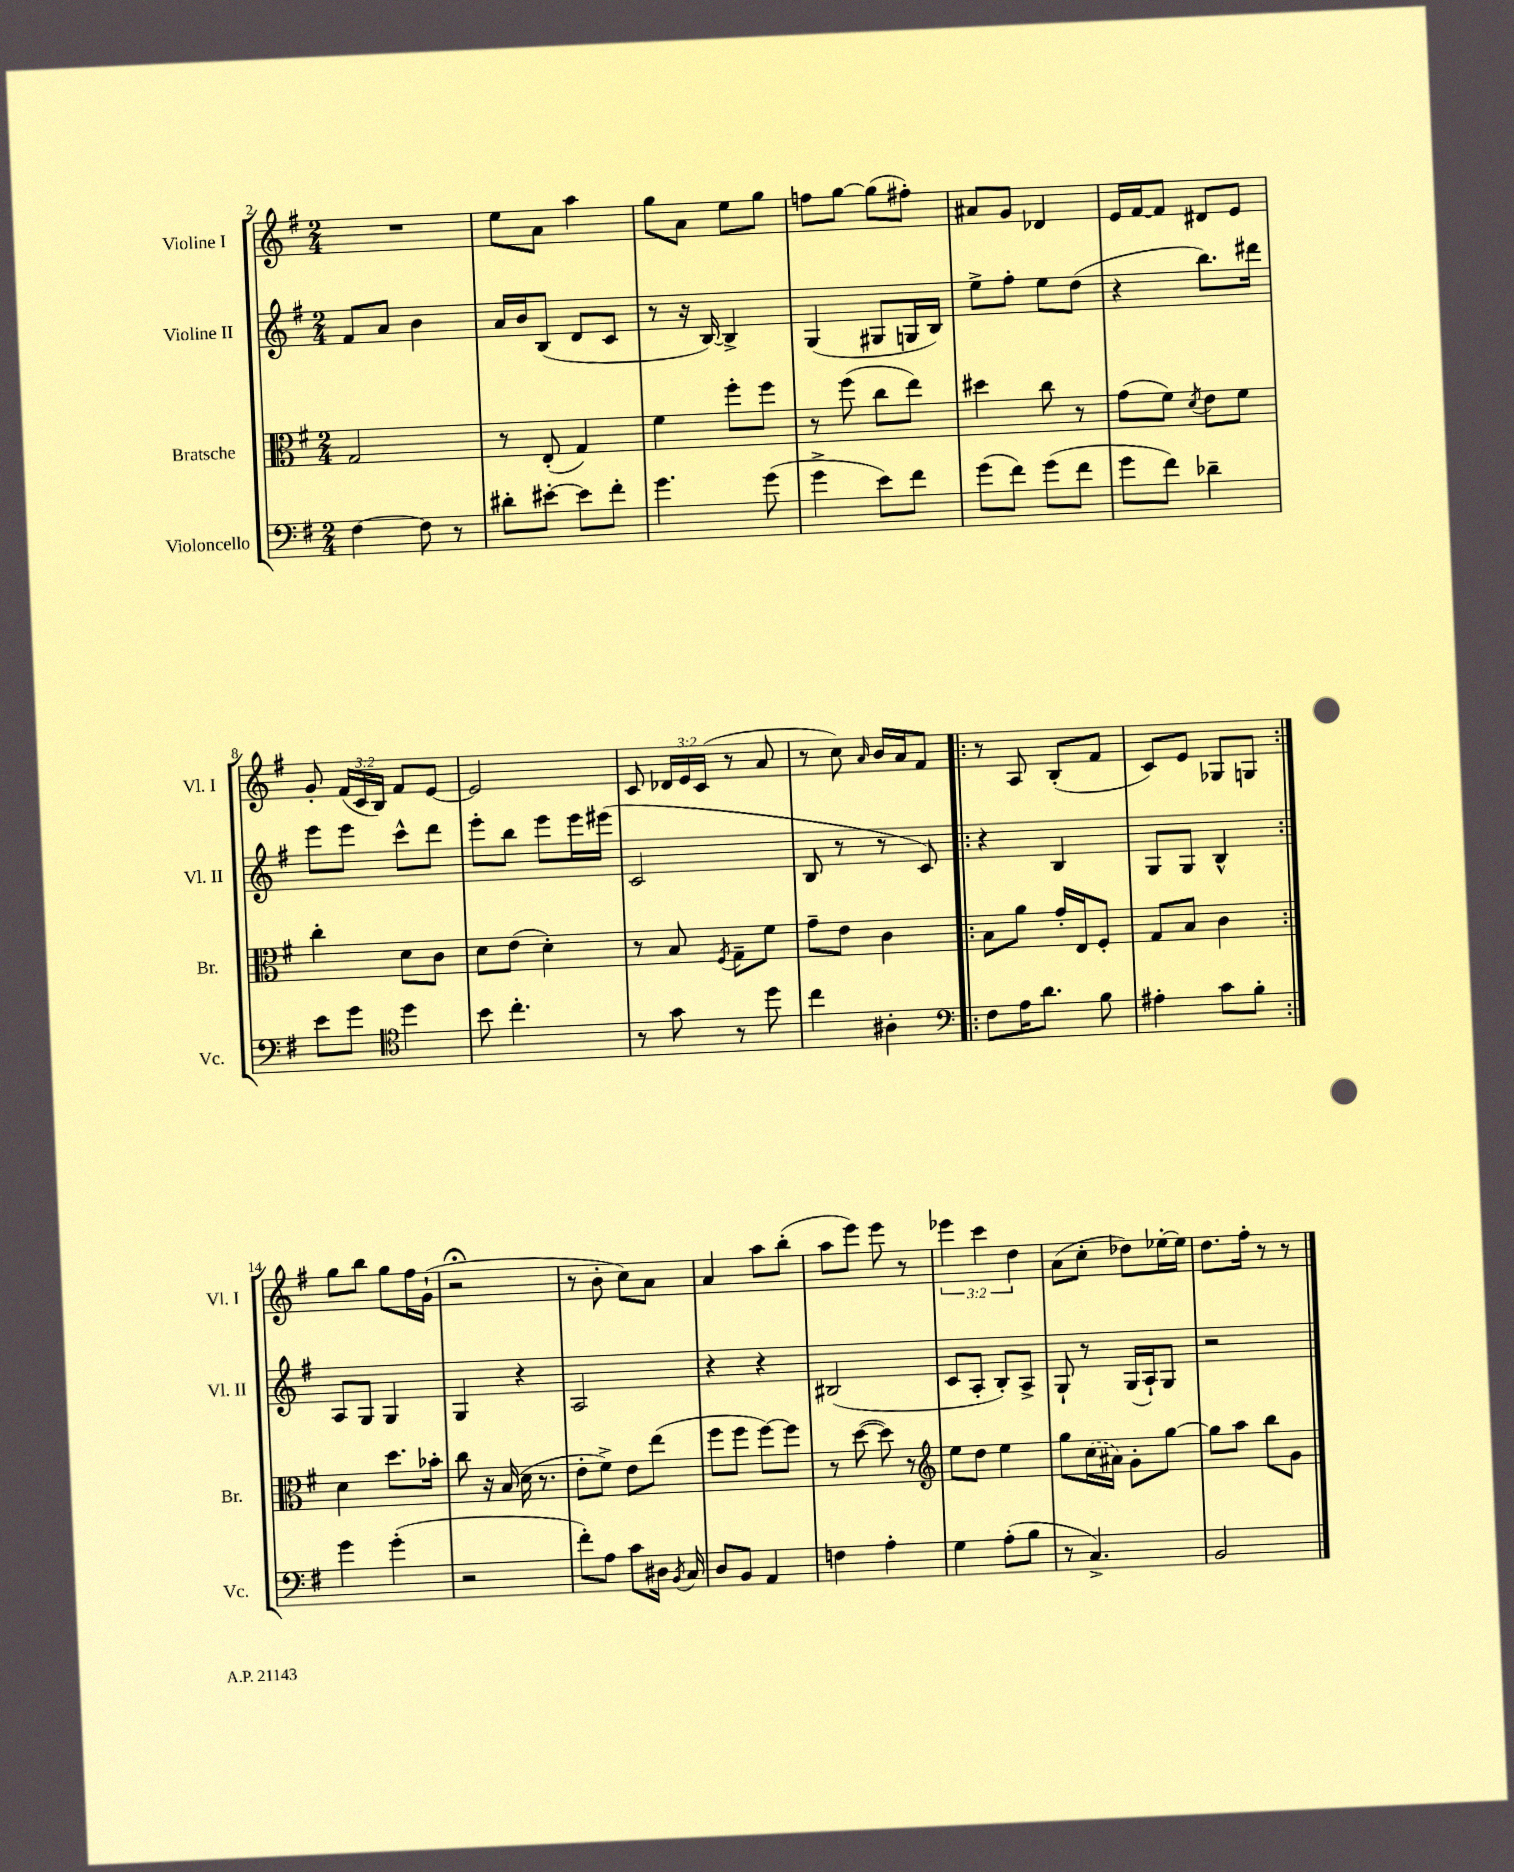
<<
\new StaffGroup <<
\new Staff = "s0" \with { instrumentName = "Violine I" shortInstrumentName = "Vl. I" } {
    \clef treble \key g \major \numericTimeSignature \time 2/4 \override Staff.TupletNumber.text = #tuplet-number::calc-fraction-text
    \autoBeamOff R2 |
    e''8[ a'8] a''4 |
    g''8[ a'8] e''8[ g''8] |
    f''8[ g''8]~ g''8[( fis''8]-.) |
    ais'8[ g'8] des'4 |
    e'16[ fis'16~ fis'8] dis'8[ e'8] |
    g'8-. \tuplet 3/2 { fis'16[( c'16 b16]) } fis'8[ e'8]~ |
    e'2 |
    c'8 \tuplet 3/2 { des'16[ e'16 c'16]( } r8 a'8 |
    r8 c''8) \grace { a'16 } b'16[ a'16 fis'8] |
    \repeat volta 2 { r8 a8 b8[-.( fis'8] |
    c'8[) e'8] ges8[ g8] | }
    g''8[ b''8] g''8[ fis''16 g'16]-!( |
    r2\fermata |
    r8 b'8-. c''8[) a'8] |
    a'4 a''8[ b''8]-.( |
    a''8[ e'''8]) e'''8 r8 |
    \tuplet 3/2 { ees'''4 c'''4 d''4 } |
    a'8[( c''8]-. des''8[) ees''16~-. ees''16] |
    d''8.[ fis''16]-. r8 r8 \bar "|." |
}
\new Staff = "s1" \with { instrumentName = "Violine II" shortInstrumentName = "Vl. II" } {
    \clef treble \key g \major \numericTimeSignature \time 2/4
    \autoBeamOff fis'8[ a'8] b'4 |
    a'16[ b'16 b8]( d'8[ c'8] |
    r8 r16 b16~) b4-> |
    g4( gis8[ g16 b16]) |
    e''8[-> fis''8]-. e''8[ d''8]( |
    r4 b''8.[) dis'''16] |
    e'''8[ e'''8] c'''8[-^ d'''8] |
    e'''8[-. b''8] e'''8[ e'''16 eis'''16]( |
    c'2 |
    b8 r8 r8 c'8) |
    \repeat volta 2 { r4 b4 |
    g8[ g8] b4-^ | }
    a8[ g8] g4 |
    g4 r4 |
    a2 |
    r4 r4 |
    bis2( |
    c'8[ a8]-. b8[-.) a8]-> |
    g8-! r8 g16[( a16-!) g8] |
    r2 \bar "|." |
}
\new Staff = "s2" \with { instrumentName = "Bratsche" shortInstrumentName = "Br." } {
    \clef alto \key g \major \numericTimeSignature \time 2/4
    \autoBeamOff g2 |
    r8 e8-.( g4) |
    fis'4 fis''8[-. fis''8] |
    r8 fis''8( c''8[ e''8]) |
    dis''4 c''8 r8 |
    g'8[( fis'8]) \acciaccatura { d'8 } e'8[ fis'8] |
    c''4-. d'8[ c'8] |
    d'8[ e'8]( d'4-.) |
    r8 b8 \acciaccatura { fis8 } g8[-- fis'8] |
    g'8[-- e'8] c'4 |
    \repeat volta 2 { b8[ a'8] g'16[-. e16 fis8]-. |
    g8[ b8] c'4 | }
    d'4 d''8.[ bes'16]-. |
    c''8 r16 b16( d'16 r8. |
    e'8[-. fis'8]->) e'8[ e''8]( |
    fis''8[ fis''8] fis''8[~) fis''8] |
    r8 d''8~( d''8) r8 |
    \clef treble e''8[ d''8] e''4 |
    g''8[ \once \slurDashed c''16( ais'16]) g'8[-. g''8]~ |
    g''8[ a''8] b''8[ g'8] \bar "|." |
}
\new Staff = "s3" \with { instrumentName = "Violoncello" shortInstrumentName = "Vc." } {
    \clef bass \key g \major \numericTimeSignature \time 2/4
    \autoBeamOff fis4~ fis8 r8 |
    dis'8[-. eis'8]~-. eis'8[ fis'8]-. |
    g'4. g'8( |
    g'4-> e'8[) fis'8] |
    g'8[( fis'8]) g'8[( fis'8] |
    g'8[ fis'8]) des'4-- |
    e'8[ g'8] \clef tenor d''4 |
    b'8 c''4.-. |
    r8 g'8 r8 d''8 |
    c''4 ais4-. |
    \repeat volta 2 { \clef bass fis8[ a16 d'8.] b8 |
    ais4-. c'8[ b8]-. | }
    g'4 g'4-.( |
    r2 |
    fis'8[-.) a8] c'8[ dis16] \acciaccatura { b,8 } c16 |
    d8[ b,8] a,4 |
    f4 a4-. |
    g4 a8[-.( b8] |
    r8 c4.->) |
    b,2 \bar "|." |
}
>>
>>
\layout { \context { \Score currentBarNumber = #2 } }
